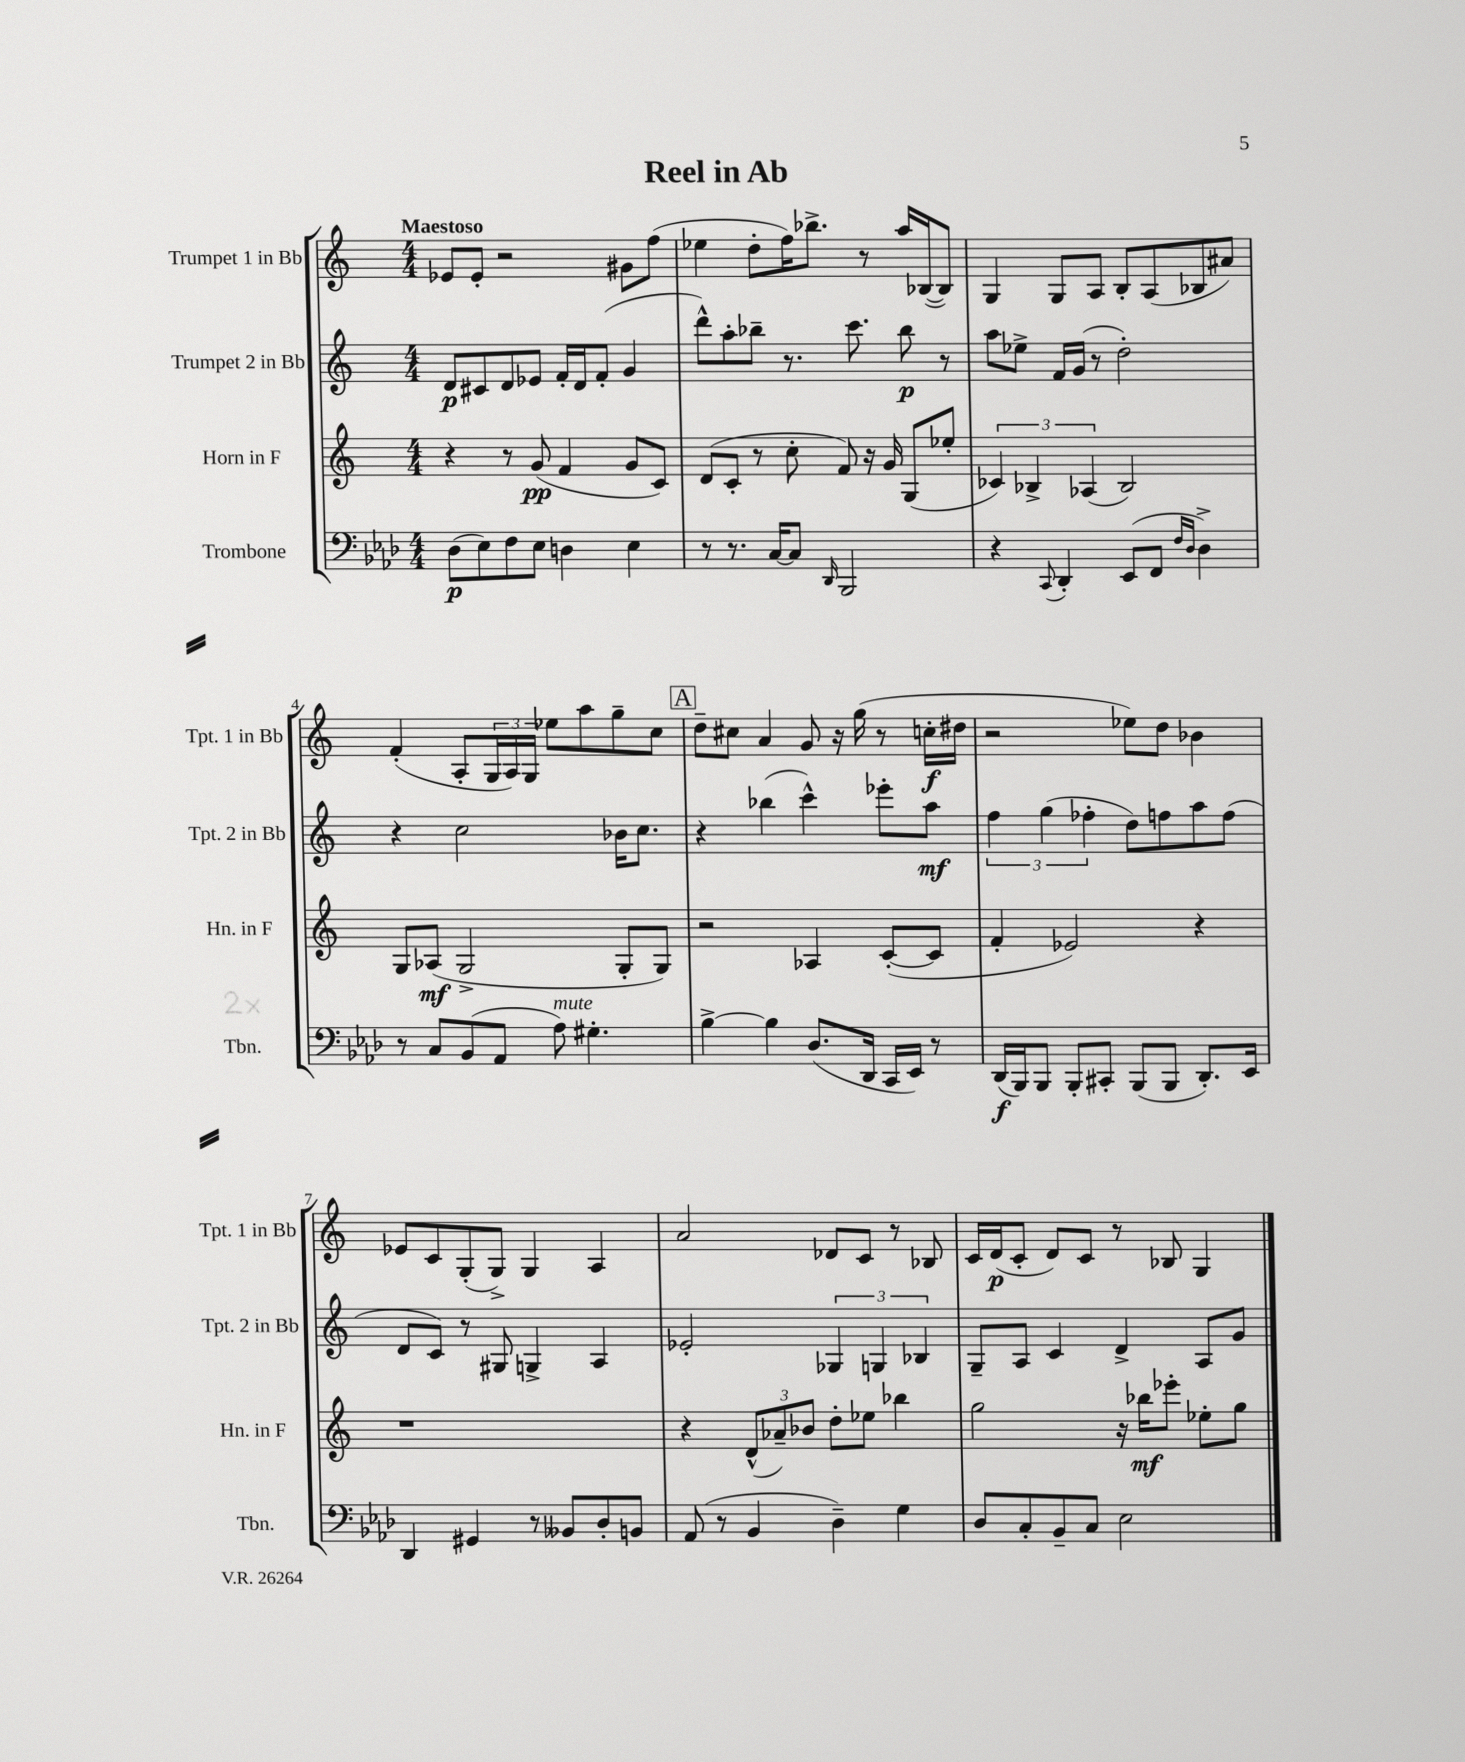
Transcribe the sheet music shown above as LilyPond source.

\header { title = "Reel in Ab" }
<<
\new StaffGroup <<
\new Staff = "s0" \with { instrumentName = "Trumpet 1 in Bb" shortInstrumentName = "Tpt. 1 in Bb" } {
    \clef treble \key c \major \numericTimeSignature \time 4/4 \tempo "Maestoso"
    ees'8 ees'8-. r2 gis'8 f''8( |
    ees''4 d''8-. f''16) bes''8.-> r8 a''16 bes16~( bes8) |
    g4 g8 a8 b8-. a8( bes8 ais'8) |
    f'4-.( a8-. \tuplet 3/2 { g16 a16) g16 } ees''8 a''8 g''8-- c''8 |
    \mark \markup { \box "A" } d''8-- cis''8 a'4 g'8 r16 g''16( r8 c''16-.\f dis''16 |
    r2 ees''8) d''8 bes'4 |
    ees'8 c'8 g8-.( g8->) g4 a4 |
    a'2 des'8 c'8 r8 bes8 |
    c'16 d'16\p( c'8-. d'8) c'8 r8 bes8 g4 \bar "|." |
}
\new Staff = "s1" \with { instrumentName = "Trumpet 2 in Bb" shortInstrumentName = "Tpt. 2 in Bb" } {
    \clef treble \key c \major \numericTimeSignature \time 4/4
    d'8\p cis'8 d'8 ees'8 f'16-. d'16 f'8-.( g'4 |
    d'''8-^) a''8-. bes''8-- r8. c'''8. bes''8\p r8 |
    a''8 ees''8-> f'16 g'16( r8 d''2-.) |
    r4 c''2 bes'16 c''8. |
    \mark \markup { \box "A" } r4 bes''4( c'''4-^) ees'''8-. a''8\mf |
    \tuplet 3/2 { f''4 g''4( fes''4-. } d''8) f''8 a''8 f''8( |
    d'8 c'8) r8 gis8 g4-> a4 |
    ees'2-. \tuplet 3/2 { ges4 g4 bes4 } |
    g8-- a8 c'4 d'4-> a8 g'8 \bar "|." |
}
\new Staff = "s2" \with { instrumentName = "Horn in F" shortInstrumentName = "Hn. in F" } {
    \clef treble \key c \major \numericTimeSignature \time 4/4
    r4 r8 g'8\pp( f'4 g'8 c'8) |
    d'8( c'8-. r8 c''8-. f'8) r16 g'16 g8( ees''8-. |
    \tuplet 3/2 { ces'4) bes4-> aes4( } bes2) |
    g8 aes8\mf( g2-> g8-. g8) |
    \mark \markup { \box "A" } r2 aes4 c'8~-.( c'8 |
    f'4-. ees'2) r4 |
    r1 |
    r4 \tuplet 3/2 { d'8-^( aes'8--) bes'8 } d''8-. ees''8 bes''4 |
    g''2 r16 bes''16\mf ees'''8-. ees''8-. g''8 \bar "|." |
}
\new Staff = "s3" \with { instrumentName = "Trombone" shortInstrumentName = "Tbn." } {
    \clef bass \key aes \major \numericTimeSignature \time 4/4
    des8\p( ees8) f8 ees8 d4 ees4 |
    r8 r8. c16~ c8 \grace { des,16 } bes,,2 |
    r4 \appoggiatura { c,8 } des,4-. ees,8( f,8 \grace { f16 des16 } des4->) |
    r8 c8 bes,8( aes,8 aes8^\markup { \italic "mute" }) gis4.-. |
    \mark \markup { \box "A" } bes4~-> bes4 des8.( des,16 c,16 ees,16) r8 |
    des,16\f( bes,,16) bes,,8 bes,,8-. cis,8-. bes,,8( bes,,8 des,8.-.) ees,16 |
    des,4 gis,4 r8 beses,8 des8-. b,8 |
    aes,8( r8 bes,4 des4--) g4 |
    des8 c8-. bes,8-- c8 ees2 \bar "|." |
}
>>
>>
